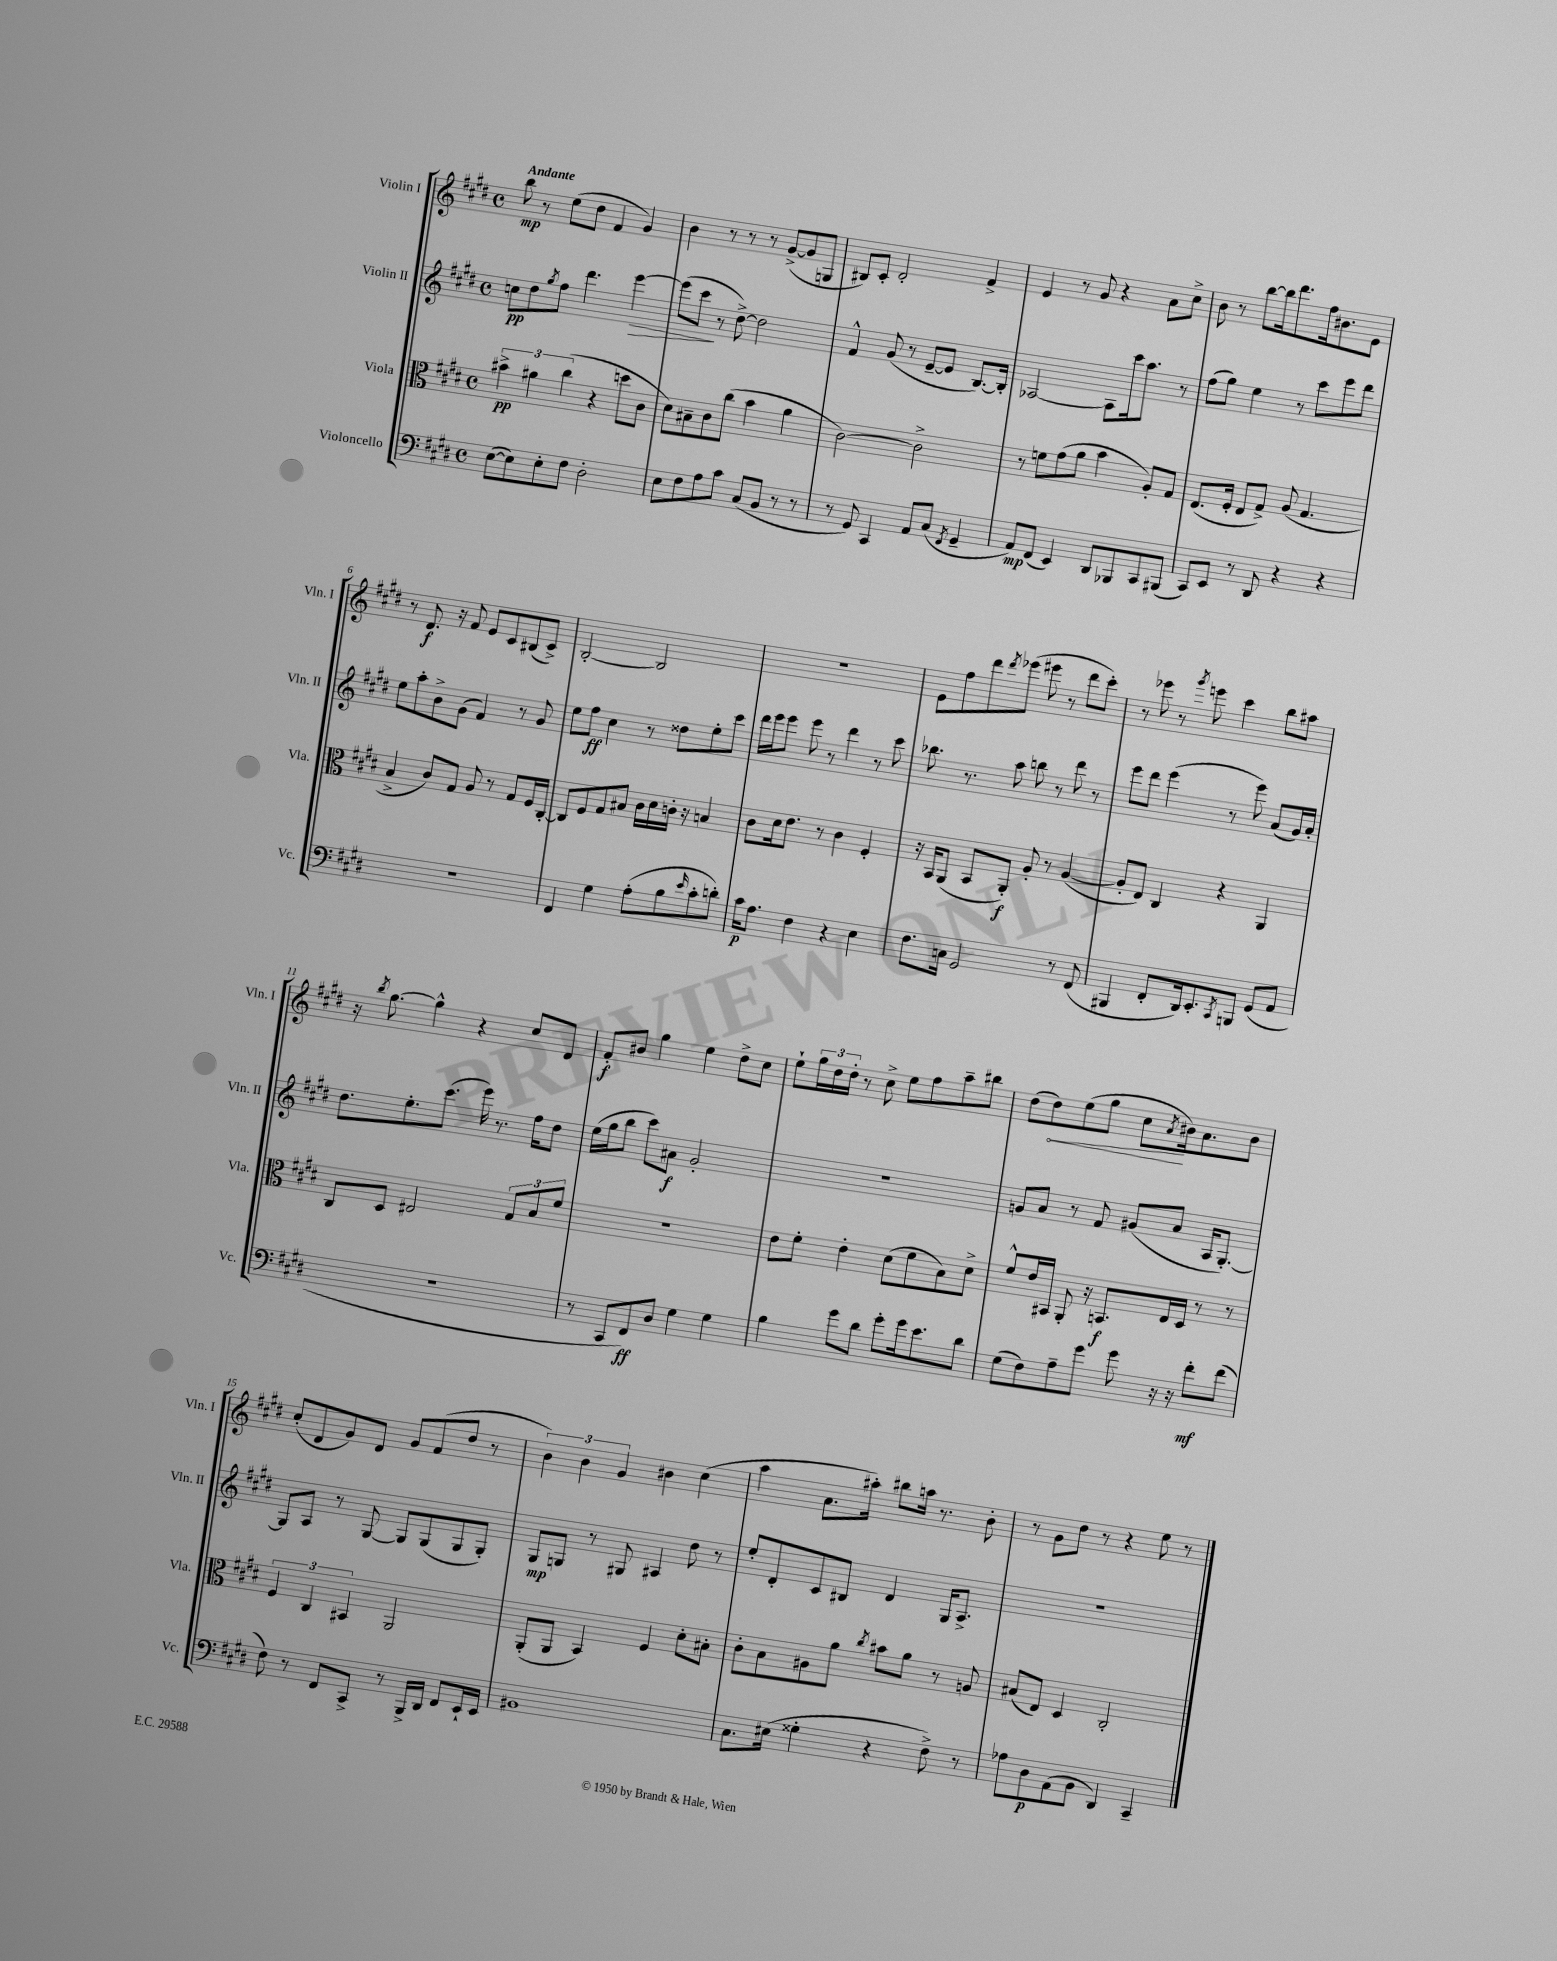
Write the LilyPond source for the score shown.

<<
\new StaffGroup <<
\new Staff = "s0" \with { instrumentName = "Violin I" shortInstrumentName = "Vln. I" } {
    \clef treble \key e \major \defaultTimeSignature \time 4/4 \tempo "Andante"
    b''8\mp r8 e''8( dis''8 fis'4 gis'4) |
    b'4 r8 r8 r8 gis'8~->( gis'8 g8 |
    bis8) cis'8-. dis'2-. fis'4-> |
    e'4 r8 gis'8 r4 a'8 cis''8-> |
    b'8 r8 b''8~ b''16 dis'''8. fis''16 bis'8. e'8 |
    r8 dis'8.\f r16 fis'8 e'8 cis'8 bis8( cis'8->) |
    b2~-. b2 |
    R1 |
    e'8 fis''8 dis'''8 \acciaccatura { dis'''8 } ees'''8( eis'''8 r8 dis'''8 cis'''8-.) |
    r8 ees'''8 r8 \acciaccatura { gis'''8 } e'''8 cis'''4 b''8 ais''8 |
    r16 \acciaccatura { b''8 } gis''8.~ gis''4-^ r4 cis''8 dis'8 |
    fis'8-.\f bis'8 gis''4 e''4 dis''8-> cis''8 |
    e''8-! \tuplet 3/2 { gis''16 dis''16 dis''16-. } r8 cis''8-> e''8 fis''8 a''8-- bis''8 |
    dis''8( \once \override Hairpin.circled-tip = ##t dis''8\<) e''8( gis''8 cis''8\! \acciaccatura { a'8 } bis'16) a'8. bis'8 |
    cis''8-.( dis'8 gis'8) dis'8 gis'8 fis'8( dis''8 r8 |
    \tuplet 3/2 { b'4) b'4 gis'4 } bis'4 cis''4( |
    a''4 a'8. ais''16-.) bis''8 a''16 r8. b'8-. |
    r8 gis'8 dis''8 r8 r4 e''8 r8 \bar "|." |
}
\new Staff = "s1" \with { instrumentName = "Violin II" shortInstrumentName = "Vln. II" } {
    \clef treble \key e \major \defaultTimeSignature \time 4/4
    c''8\pp dis''8 \acciaccatura { gis''8 } fis''8 dis'''4. e'''4~\> |
    e'''8( cis'''8\! r8 dis''8~->) dis''2 |
    fis'4-^ gis'8( r8 e'8~-- e'8 b8.~) b16-. |
    aes2~ aes8 cis'''16 a''8. r8 |
    fis''8( gis''8) e''4 r8 cis'''8 e'''8 dis'''8 |
    e''8 a''8-. b'8-> gis'8( fis'4) r8 gis'8 |
    e''8 fis''8\ff cis''4 r8 disis''8 e''8-. cis'''8 |
    dis'''16 e'''16 e'''8 e'''8 r8 dis'''4 r8 cis'''8 |
    bes''8. r8. a''8 b''8 r8 dis'''8 r8 |
    e'''8 dis'''8 e'''4( r8 e'''8) a'8( gis'16) a'16-. |
    dis''8. e''8.-. cis'''8.( e'''16) r8. fis''16 dis''8 |
    e''16( gis''16 b''8 cis'''8) ais'8\f gis'2-. |
    R1 |
    g'8 a'8 r8 fis'8 gis'8( a'8 a16 gis8.~-.) |
    gis8 a8 r8 gis8~ gis8 gis8( gis8 gis8-.) |
    gis8\mp g8 r8 gis8 ais4 dis''8 r8 |
    e''8-. dis'8-. cis'8 bis8 dis'4 gis16 a8.-> |
    R1 \bar "|." |
}
\new Staff = "s2" \with { instrumentName = "Viola" shortInstrumentName = "Vla." } {
    \clef alto \key e \major \defaultTimeSignature \time 4/4
    \tuplet 3/2 { bis'4->\pp ais'4 cis''4( } r4 d''8 cis'8 |
    dis'8) bis8-- cis'8 cis''8( b'4 a'4 |
    cis'2~) cis'2-> |
    r8 f'8 gis'8( a'8 b'4 a8-.) gis8 |
    e8.( fis16-. e8 gis8->) a8( gis4. |
    b4-> cis'8) gis8 a8 r8 gis8 fis16 cis16~-. |
    cis8 fis8 gis8 bis8 cis'16 dis'16 c'16-. r16 b4 |
    cis'8 dis'16 e'8. r8 cis'4 fis4-. |
    r16 b,16 a,8( b,8 a,8-.\f) a8-. r8 a4~( |
    a8-. e8) cis4 r4 a,4 |
    cis8 dis8 eis2 \tuplet 3/2 { gis8 b8 fis'8 } |
    R1 |
    e'8 fis'8-. e'4-. dis'8( fis'8 b8) dis'8-> |
    fis'8-^ e'16 bis,16 a,8-. r16 b,8.\f e16 dis16 r8 r8 |
    \tuplet 3/2 { fis4 cis4 bis,4 } a,2 |
    a,8-.( a,8 b,4) fis4 dis'8-. bis8-. |
    cis'8-. b8 ais8 a'8 \acciaccatura { cis''8 } bis'8 a'8 r8 a8 |
    bis8( e8) dis4 cis2-. \bar "|." |
}
\new Staff = "s3" \with { instrumentName = "Violoncello" shortInstrumentName = "Vc." } {
    \clef bass \key e \major \defaultTimeSignature \time 4/4
    e8~( e8) e8-. fis8 dis2-. |
    e8 fis8 a8 cis'8 cis8( b,8 r8 r8 |
    r8 gis,8) cis,4 a,8 cis8( \acciaccatura { fis,8 } gis,4-- |
    a,8\mp) fis,8( e,4) dis,8 bes,,8 cis,8 bis,,8( |
    cis,8) e,8 r8 dis,8 r4 r4 |
    R1 |
    fis,4 gis4 a8-.( b8 \grace { e'16 } cis'8-. d'8-.) |
    cis'16\p a8. fis4 r4 e4 |
    fis8. c16 gis,2 r8 fis,8( |
    bis,,4 fis,8-. dis,16) e,8.-. \acciaccatura { cis,8 } b,,8 gis,8( a,8 |
    R1 |
    r8 cis,8 fis,8\ff) dis8 gis4 gis4 |
    b4 gis'8 dis'8 gis'8-. gis'16 e'8. dis'8 |
    gis8( fis8) a8-- gis'8 gis'8 r16 r16 fis'8-.\mf fis'8( |
    fis8) r8 fis,8 cis,8-> r8 b,,16-> dis,16 fis,8 e,16-! e,16 |
    bis,1 |
    cis8. eis16( gisis4-. r4 fis8->) r8 |
    aes8 dis8\p a,8( b,8 dis,4) cis,4-- \bar "|." |
}
>>
>>
